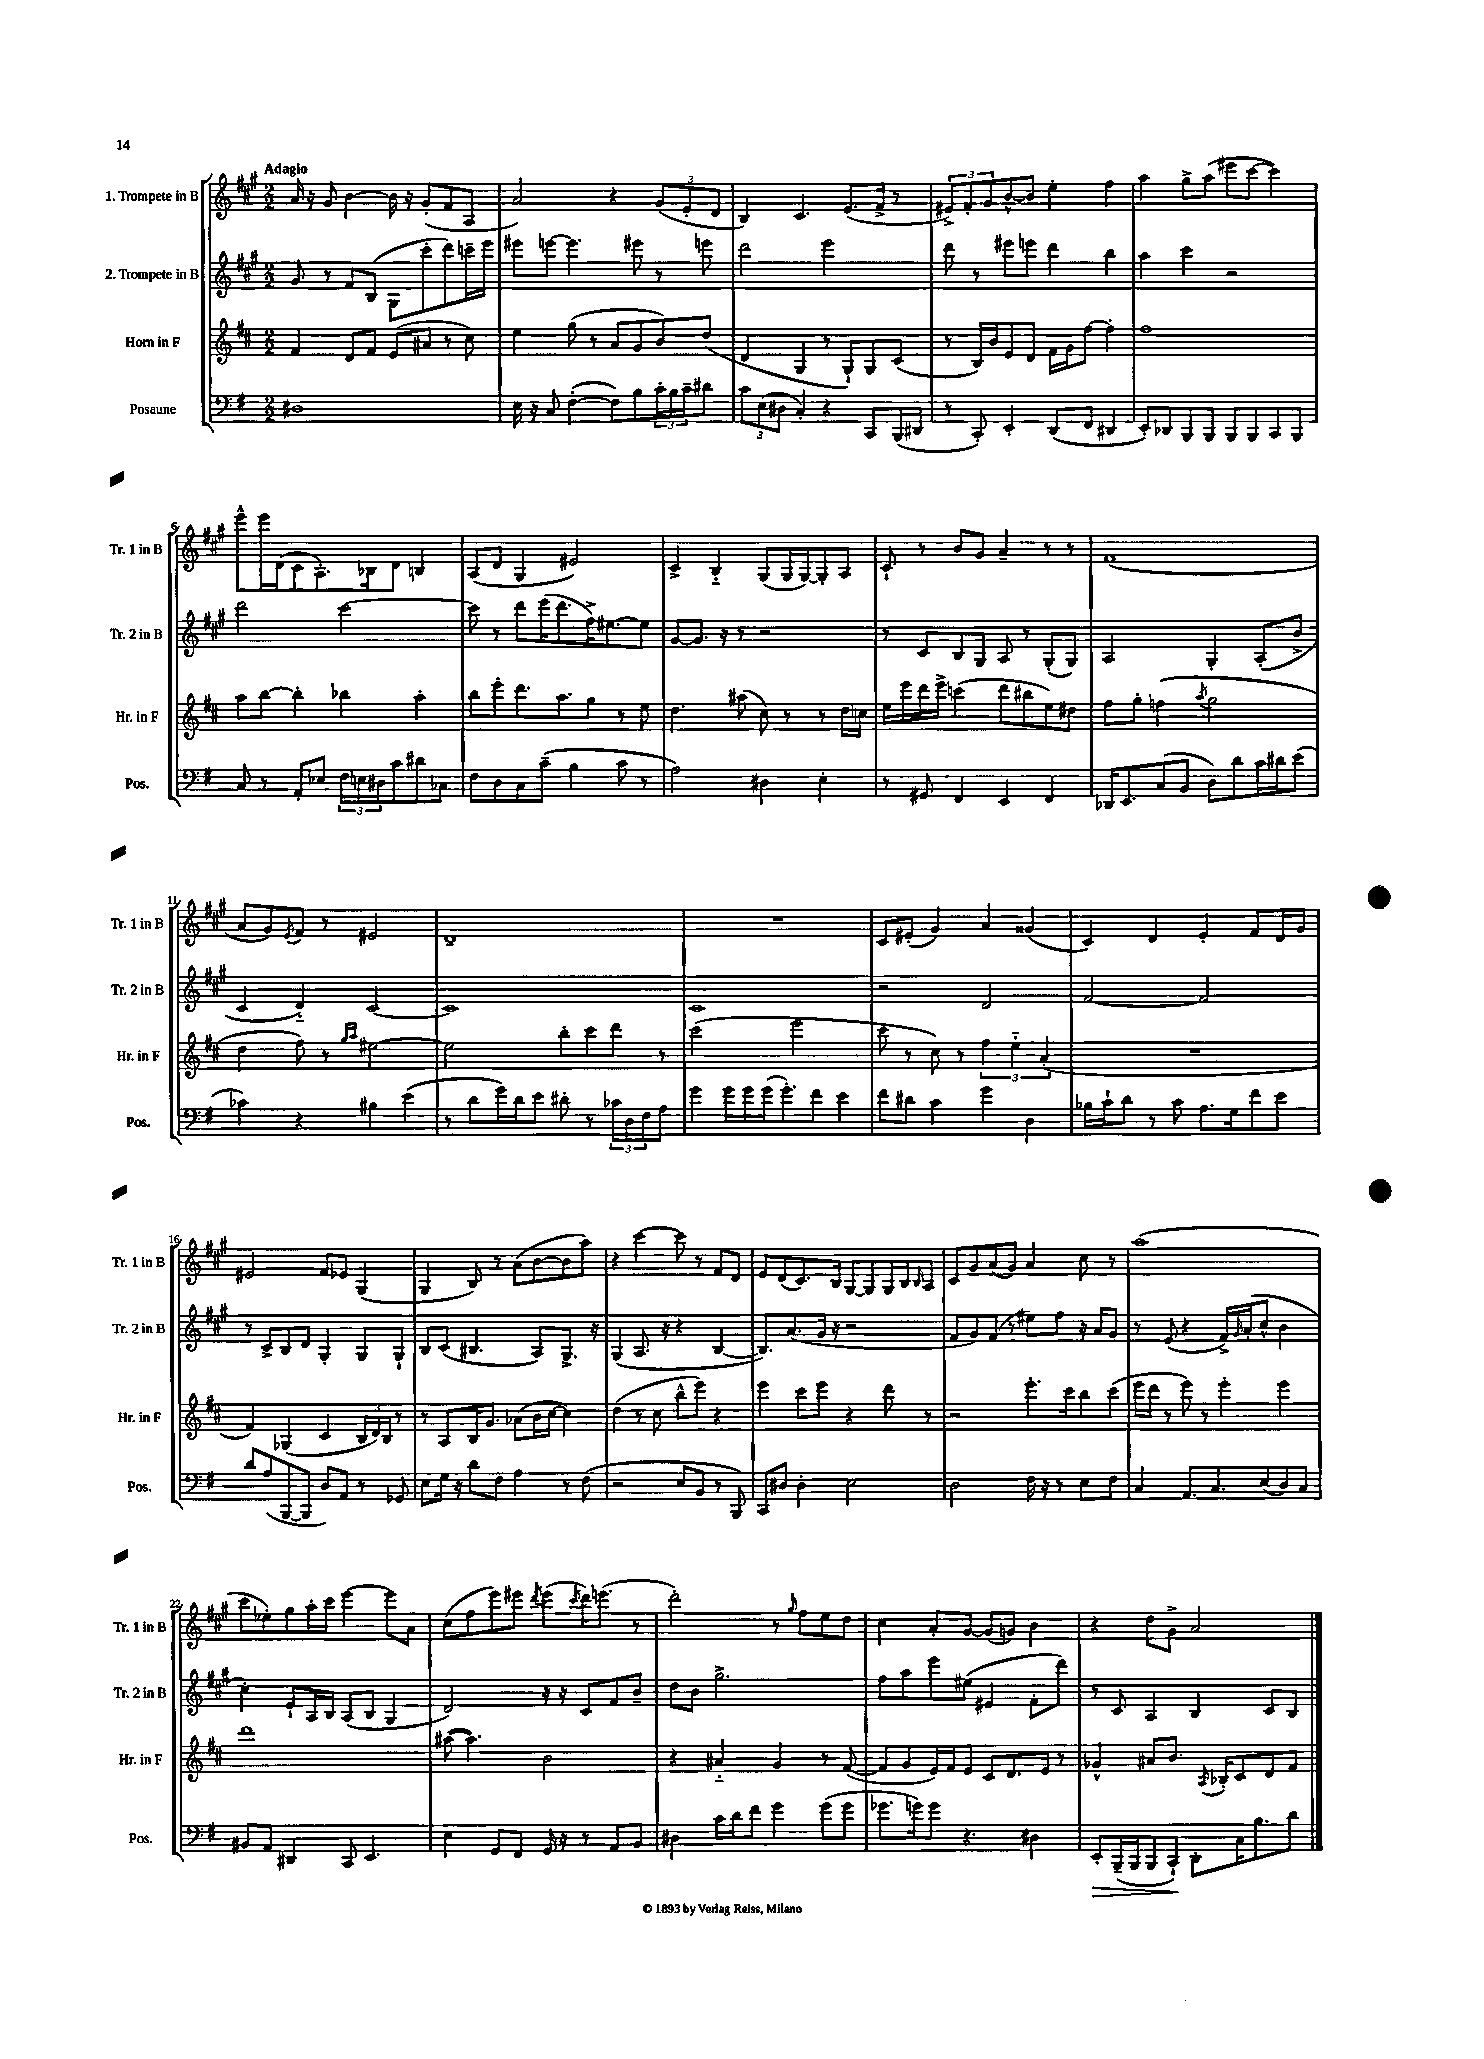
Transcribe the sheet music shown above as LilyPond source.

<<
\new StaffGroup <<
\new Staff = "s0" \with { instrumentName = "1. Trompete in B" shortInstrumentName = "Tr. 1 in B" } {
    \clef treble \key a \major \numericTimeSignature \time 2/2 \tempo "Adagio"
    a'16 r16 gis'8 b'4~ b'16 r16 gis'8-.( fis'8 a8 |
    a'2) r4 \tuplet 3/2 { gis'8( e'8-. d'8 } |
    b4) cis'4. e'8.( fis'16-> r8 |
    \tuplet 3/2 { eis'8->) fis'8-. gis'8 } b'8~-^ b'8 e''4-. fis''4 |
    a''4 gis''8-> a''8( eis'''8 cis'''8~ cis'''4) |
    e'''8-^ e'''16 d'16( cis'8 a8.-.) bes16 d'8 b4 |
    a8( d'8 gis4 eis'2) |
    cis'4-> b4-_ gis8( gis16 gis16~) gis8-. a8 |
    cis'8-! r8 b'8 gis'8 a'4-- r8 r8 |
    fis'1( |
    a'8 gis'8) \acciaccatura { e'8 } fis'8 r8 eis'2 |
    d'1-- |
    R1 |
    cis'8 eis'8-.( gis'4) a'4 gisis'4( |
    cis'4) d'4 e'4-. fis'8 d'16 gis'16 |
    eis'2 fis'8 ees'8 gis4( |
    gis4 b8) r8 a'8( b'8~ b'8 a''8) |
    r4 cis'''4~ cis'''8 r8 fis'8 d'8 |
    e'8 d'8( cis'8.) b16 gis8~ gis8 gis16 b16 \grace { b16 } a8 |
    cis'8 gis'8 a'8( gis'8) a'4 cis''8 r8 |
    a''1( |
    cis'''8 ees''8-.) gis''8 a''16-. cis'''16 e'''4~ e'''8 a'8 |
    cis''8( fis''8 e'''8) eis'''8 \acciaccatura { d'''8 } eis'''8( \acciaccatura { cis'''8 } d'''16) e'''8.( r8 |
    d'''2-.) r8 \grace { gis''16 } fis''8 e''8 d''8 |
    cis''4 a'8-. gis'8~ gis'8( g'8) b'4 |
    r4 d''8 gis'8-> a'2 \bar "|." |
}
\new Staff = "s1" \with { instrumentName = "2. Trompete in B" shortInstrumentName = "Tr. 2 in B" } {
    \clef treble \key a \major \numericTimeSignature \time 2/2
    gis'8 r8 fis'8 b8( gis8 cis'''8-. d'''8) c'''16-- e'''16 |
    eis'''8 e'''8~ e'''4. eis'''8 r8 e'''8 |
    d'''2 e'''2 |
    d'''8 r8 eis'''8 e'''8 d'''4 b''4 |
    a''4 cis'''4 r2 |
    d'''2 cis'''2~ |
    cis'''8 r8 d'''8 e'''16( d'''8. fis''16->) eis''8.~ eis''8 |
    gis'8~ gis'8. r16 r8 r2 |
    r8 cis'8 b8 gis8 a8 r8 gis8-.( gis8) |
    a2 gis4-. a8-.( b'8-> |
    cis'4 d'4-_) cis'2~ |
    cis'1 |
    cis'1 |
    r2 d'2 |
    fis'2~ fis'2 |
    r8 cis'8-> b8 d'8 gis4-. gis8 gis8-! |
    b8 cis'8( bis4. a8) gis8.-> r16 |
    gis4( a8. r16 r4 b4~ |
    b8.) a'8.( gis'16 r16 r2 |
    fis'8 gis'8) fis'8( r8 eis''8) fis''8 r16 a'16 gis'8 |
    r8 e'8( r4 fis'16->) \grace { gis'16 } a'16-.( cis''8-^ b'4 |
    cis''4-.) e'8-! a16 b16 a8( b8 gis4 |
    d'2) r16 r16 cis'8 fis'8 b'8-- |
    d''8 b'8 gis''2.-> |
    fis''8 a''8 e'''8 eis''8( eis'4 fis'8-. d'''8) |
    r8 cis'8 a4 b4 cis'8 b8 \bar "|." |
}
\new Staff = "s2" \with { instrumentName = "Horn in F" shortInstrumentName = "Hr. in F" } {
    \clef treble \key d \major \numericTimeSignature \time 2/2
    fis'4 d'8 fis'8 e'8( ais'8 r8 cis''8) |
    e''4 g''8( r8 a'8 g'8 b'8) d''8( |
    d'4 g4 r8 g8-!) g8 cis'8( |
    r8 b16) b'16 e'8 d'8 fis'16 g'16 fis''8~ fis''4-. |
    fis''1 |
    a''8 b''8~ b''4-. bes''4 a''4-. |
    b''8 e'''8-. d'''8. a''8. g''8 r8 e''8 |
    d''4. ais''8( cis''8) r8 r8 d''16 c''16 |
    e''16 e'''16 d'''16 e'''16-> c'''4( d'''8 bis''8 e''8) dis''8 |
    fis''8 g''8-. f''4( \acciaccatura { a''8 } g''2 |
    d''4 fis''8) r8 \grace { g''16 a''16 } eis''2~ |
    eis''2 b''8-. cis'''8 d'''8 r8 |
    cis'''2( e'''2 |
    cis'''8 r8 cis''8) r8 \tuplet 3/2 { fis''4 e''4-_ a'4-.( } |
    R1 |
    fis'4) ges4( cis'4 \tuplet 3/2 { b16 d'16) b16 } r8 |
    r8 a8 b16 g'8. aes'8( b'16 cis''16~ cis''4) |
    d''4( r8 cis''8 b''8-^ e'''8) r4 |
    e'''4 cis'''8 e'''8 r4 d'''8 r8 |
    r2 e'''8.-. cis'''16 b''8 cis'''8( |
    e'''16 d'''16 r8 e'''8) r8 e'''4-. e'''4 |
    d'''1 |
    ais''8~( ais''4.) b'2 |
    r4 ais'4-_ g'4 r8 fis'8~( |
    fis'8 g'8 e'16) fis'16 e'8 cis'8 d'8. e'16 r8 |
    ges'4-^ ais'8 b'8. \acciaccatura { a8 } bes16-. cis'8 d'8 fis'8 \bar "|." |
}
\new Staff = "s3" \with { instrumentName = "Posaune" shortInstrumentName = "Pos." } {
    \clef bass \key g \major \numericTimeSignature \time 2/2
    dis1 |
    e16 r16 c8 fis4~-.( fis8) b8 \tuplet 3/2 { c'16-. b16 c'16-- } dis'8 |
    \tuplet 3/2 { c'8 e8( dis8 } c4-.) r4 c,8 b,,16( dis,16 |
    r8 c,8-.) e,4-. d,8( fis,8 dis,4 |
    e,8-.) des,8 b,,8 b,,8 b,,8 b,,8 c,8 b,,8 |
    c8 r8 a,8-. ees8 \tuplet 3/2 { fis16 e16 dis16 } c'8 dis'8 ces8 |
    fis8 d8 c8 c'8--( b4 c'8 r8 |
    a2) dis4 e4-. |
    r8 gis,8 fis,4 e,4 fis,4 |
    des,16 e,8. c8( b,8 d8) d'8 c'16 dis'16 e'8( |
    ces'4) r4 bis4 e'4( |
    r8 d'8 g'16) d'16 e'8 dis'8-. r8 \tuplet 3/2 { ces'16 d16 fis16 } a8 |
    g'4 g'16 g'16 g'16( g'8.-.) fis'8 e'4 |
    fis'8 dis'8 c'4 g'4 d4 |
    bes16 c'16-! d'8 r8 c'8 a8. g16 fis'8 e'8 |
    d'8 a8( b,,8~ b,,8 d8) a,8 r8 ges,8 |
    e8 g16 r16 d'8 fis8 a4 r8 fis8( |
    r2 e8 b,8 r8 b,,8) |
    c,8 dis8 dis4-. e2 |
    d2 fis16 r16 r8 e8 fis8 |
    c4 a,8. c8. e8( d8) c8 |
    bis,8 a,8 dis,4 c,8 e,4. |
    e4 g,8 fis,8 g,16 r16 r8 a,8 b,8 |
    dis4 c'16 d'16 fis'8 g'4 g'8( g'8 |
    ges'8. g'16) g'8 r4. dis4 |
    e,8-.\> b,,16--( b,,16 b,,8 c,8-!\!) d,8-. c16 b8. d'8 \bar "|." |
}
>>
>>
